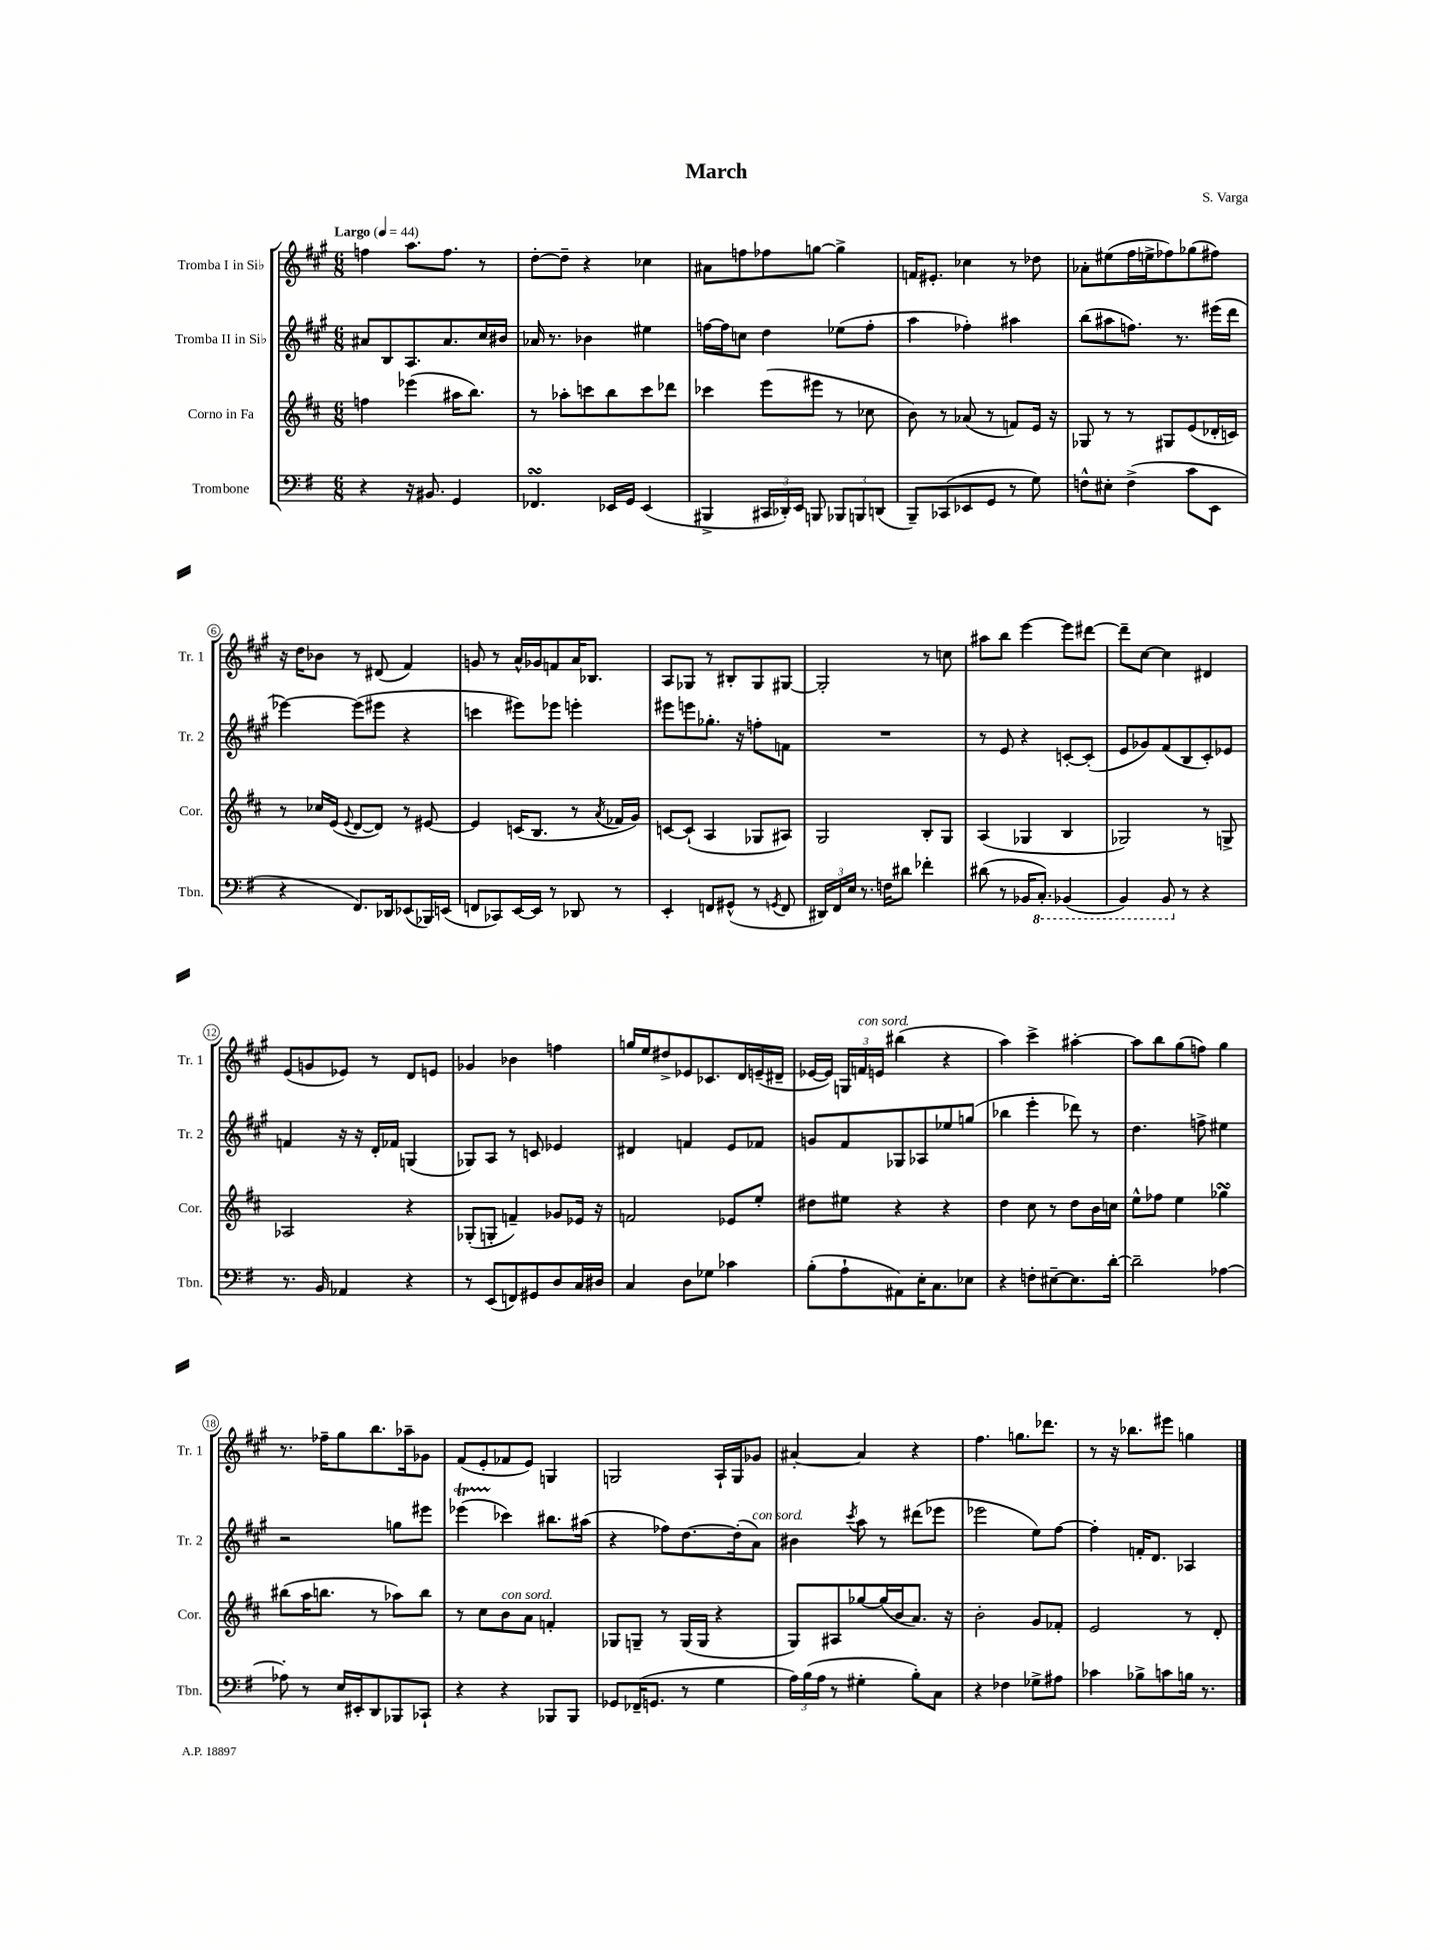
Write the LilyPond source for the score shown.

\header { title = "March" composer = "S. Varga" }
<<
\new StaffGroup <<
\new Staff = "s0" \with { instrumentName = "Tromba I in Sib" shortInstrumentName = "Tr. 1" } {
    \clef treble \key a \major \numericTimeSignature \time 6/8 \tempo "Largo" 4 = 44
    \autoBeamOff f''4 a''8.[ f''8.] r8 |
    d''8[~-. d''8]-- r4 ces''4 |
    ais'8[ f''8 fes''8 g''8]~ g''4-> |
    f'16[ eis'8.]-. ces''4 r8 des''8 |
    aes'8[-. eis''8( fis''16 e''16-> fes''8) ges''8( fis''8]) |
    r16 d''16[ bes'8] r8 dis'8( fis'4) |
    g'8 r8 a'16[-^ ges'16 f'8 a'16 bes8.] |
    a8[ ges8] r8 bis8[-. ges8 gis8]~ |
    gis2-. r8 c''8 |
    ais''8[ b''8] e'''4~ e'''8[ dis'''8]~ |
    dis'''8[-- cis''8]~ cis''4 dis'4 |
    e'8[( g'8 ees'8]) r8 d'8[ e'8] |
    ges'4 bes'4 f''4 |
    g''16[ e''16 dis''8-> ees'8 ces'8. d'16 e'16--( dis'16]-- |
    ees'16[~ ees'16]) \tuplet 3/2 { g16[ f'16^\markup { \italic "con sord." } e'16] } bis''4( r4 |
    a''4) cis'''4-> ais''4~-. |
    ais''8[ b''8 gis''8( f''8]) gis''4 |
    r8. fes''16[-- gis''8 b''8. aes''16-- ges'8] |
    fis'8[( e'8-. fes'8 e'8]) g4 |
    g2 a16[-! g16 ges'8] |
    ais'4~-. ais'4 r4 |
    fis''4. g''8.[ des'''8.] |
    r8 r16 bes''8.[ eis'''8] g''4 \bar "|." |
}
\new Staff = "s1" \with { instrumentName = "Tromba II in Sib" shortInstrumentName = "Tr. 2" } {
    \clef treble \key a \major \numericTimeSignature \time 6/8
    \autoBeamOff ais'8[ b8 a8. ais'8. cis''16 bis'16] |
    aes'16 r8. bes'4 eis''4 |
    f''16[~ f''16 c''8] d''4 ees''8[( f''8]-. |
    a''4 fes''4-.) ais''4 |
    b''8[( ais''8 f''8.]) r8. eis'''16[( d'''16] |
    ees'''4~) ees'''8[( eis'''8] r4 |
    c'''4 eis'''8[) ees'''8] e'''4-. |
    eis'''8[ e'''8 ges''8.]-. r16 f''8[-. f'8] |
    R2. |
    r8 e'8 r4 c'8[~-. c'8]-.( |
    e'8[ ges'8) fis'8( b8 cis'8-.) ees'8] |
    f'4 r16 r16 d'16[-. fes'16] g4( |
    ges8[) a8] r8 c'8 ees'4 |
    dis'4 f'4 e'8[ fes'8] |
    g'8[ fis'8 ges8 aes8 ees''8 g''8]( |
    bes''4 e'''4-. des'''8) r8 |
    d''4. f''8-> eis''4 |
    r2 g''8[ eis'''8] |
    ees'''4\startTrillSpan( ces'''4\stopTrillSpan) bis''8.[ ais''16]( |
    r4 fes''8[) d''8.~ d''16-.( a'8]^\markup { \italic "con sord." }) |
    bis'4 \acciaccatura { cis'''8 } a''8 r8 dis'''8[( ees'''8] |
    ees'''2 e''8[) fis''8]~ |
    fis''4-. f'16[-. d'8.] aes4 \bar "|." |
}
\new Staff = "s2" \with { instrumentName = "Corno in Fa" shortInstrumentName = "Cor." } {
    \clef treble \key d \major \numericTimeSignature \time 6/8
    \autoBeamOff f''4 ees'''4( ais''16[ b''8.]) |
    r8 aes''8[-. c'''8 b''8 c'''8 des'''8] |
    ces'''4 e'''8[( eis'''8] r8 ces''8 |
    b'8) r8 aes'8( r8 f'8[) e'16] r16 |
    ges8 r8 r8 gis8[ e'8( des'16-. c'16]) |
    r8 ces''16[ e'16]( \appoggiatura { e'8 } d'8[~ d'8]) r8 eis'8~ |
    eis'4 c'16[( b8.] r8 \acciaccatura { a'8 } fes'16[ g'16]) |
    c'8[~ c'8]-!( a4 ges8[ ais8]) |
    g2 b8[-. g8] |
    a4( ges4 b4 |
    ges2) r8 g8-> |
    aes2 r4 |
    ges8[-.( g8]-. f'4--) ges'8[ ees'16] r16 |
    f'2 ees'8[ e''8]-. |
    dis''8[ eis''8] r4 r4 |
    d''4 cis''8 r8 d''8[ b'16 c''16] |
    e''8[-^ fes''8] e''4 ges''4\turn |
    bis''8[( a''16 b''8.] r8 aes''8[) b''8] |
    r8 cis''8[ b'8^\markup { \italic "con sord." } a'8] f'4-. |
    ges8[ g8]-- r8 g16[( g16] r4 |
    g8[) ais8 ges''8~ ges''16( b'16 a'8.]) r16 |
    b'2-. g'8[ fes'8]-. |
    e'2 r8 d'8-. \bar "|." |
}
\new Staff = "s3" \with { instrumentName = "Trombone" shortInstrumentName = "Tbn." } {
    \clef bass \key g \major \numericTimeSignature \time 6/8
    \autoBeamOff r4 r16 bis,8. g,4 |
    fes,4.\turn ees,16[ g,16] ees,4( |
    bis,,4-> \tuplet 3/2 { cis,16[ des,16-.) e,16] } b,,8 \tuplet 3/2 { bes,,8[ b,,8 d,8]( } |
    b,,8[--) ces,8( ees,8 g,8] r8 g8) |
    f8[-^ eis8]-. f4->( c'8[ e,8] |
    r4 fis,8.[) des,16 ees,8( bes,,16) e,16]( |
    f,8[ ces,8) e,16~ e,16] r8 des,8 r8 |
    e,4-. f,8[ gis,8]-^( r8 \acciaccatura { g,8 } f,8 |
    \tuplet 3/2 { dis,16[) fis,16 e16] } r8. f16[ dis'8] fes'4-. |
    dis'8( r8 bes,16[ \ottava #-1 c,8.]-.) bes,,4( |
    b,,4) b,,8 \ottava #0 r8 r4 |
    r8. b,16 aes,4 r4 |
    r8 e,8[( f,8) gis,8 d8 c16 dis16] |
    c4 d8[ ges8] ces'4 |
    b8[-.( a8-! ais,8) e16-. c8. ees8] |
    r4 f8[-. eis8~-- eis8. d'16]~-. |
    d'2-- aes4~ |
    aes8-. r8 e16[ eis,16-. d,8 bes,,8 ces,8]-! |
    r4 r4 bes,,8[ bes,,8] |
    ges,8[ fes,16--( g,8.] r8 g4 |
    \tuplet 3/2 { a16[) b16( a16] } r8 gis4-. b8[-.) c8] |
    r4 fes4 ges8[-> ais8] |
    ces'4 bes8[-> c'8 b16] r8. \bar "|." |
}
>>
>>
\layout { \context { \Score \override BarNumber.stencil = #(make-stencil-circler 0.1 0.3 ly:text-interface::print) } }
